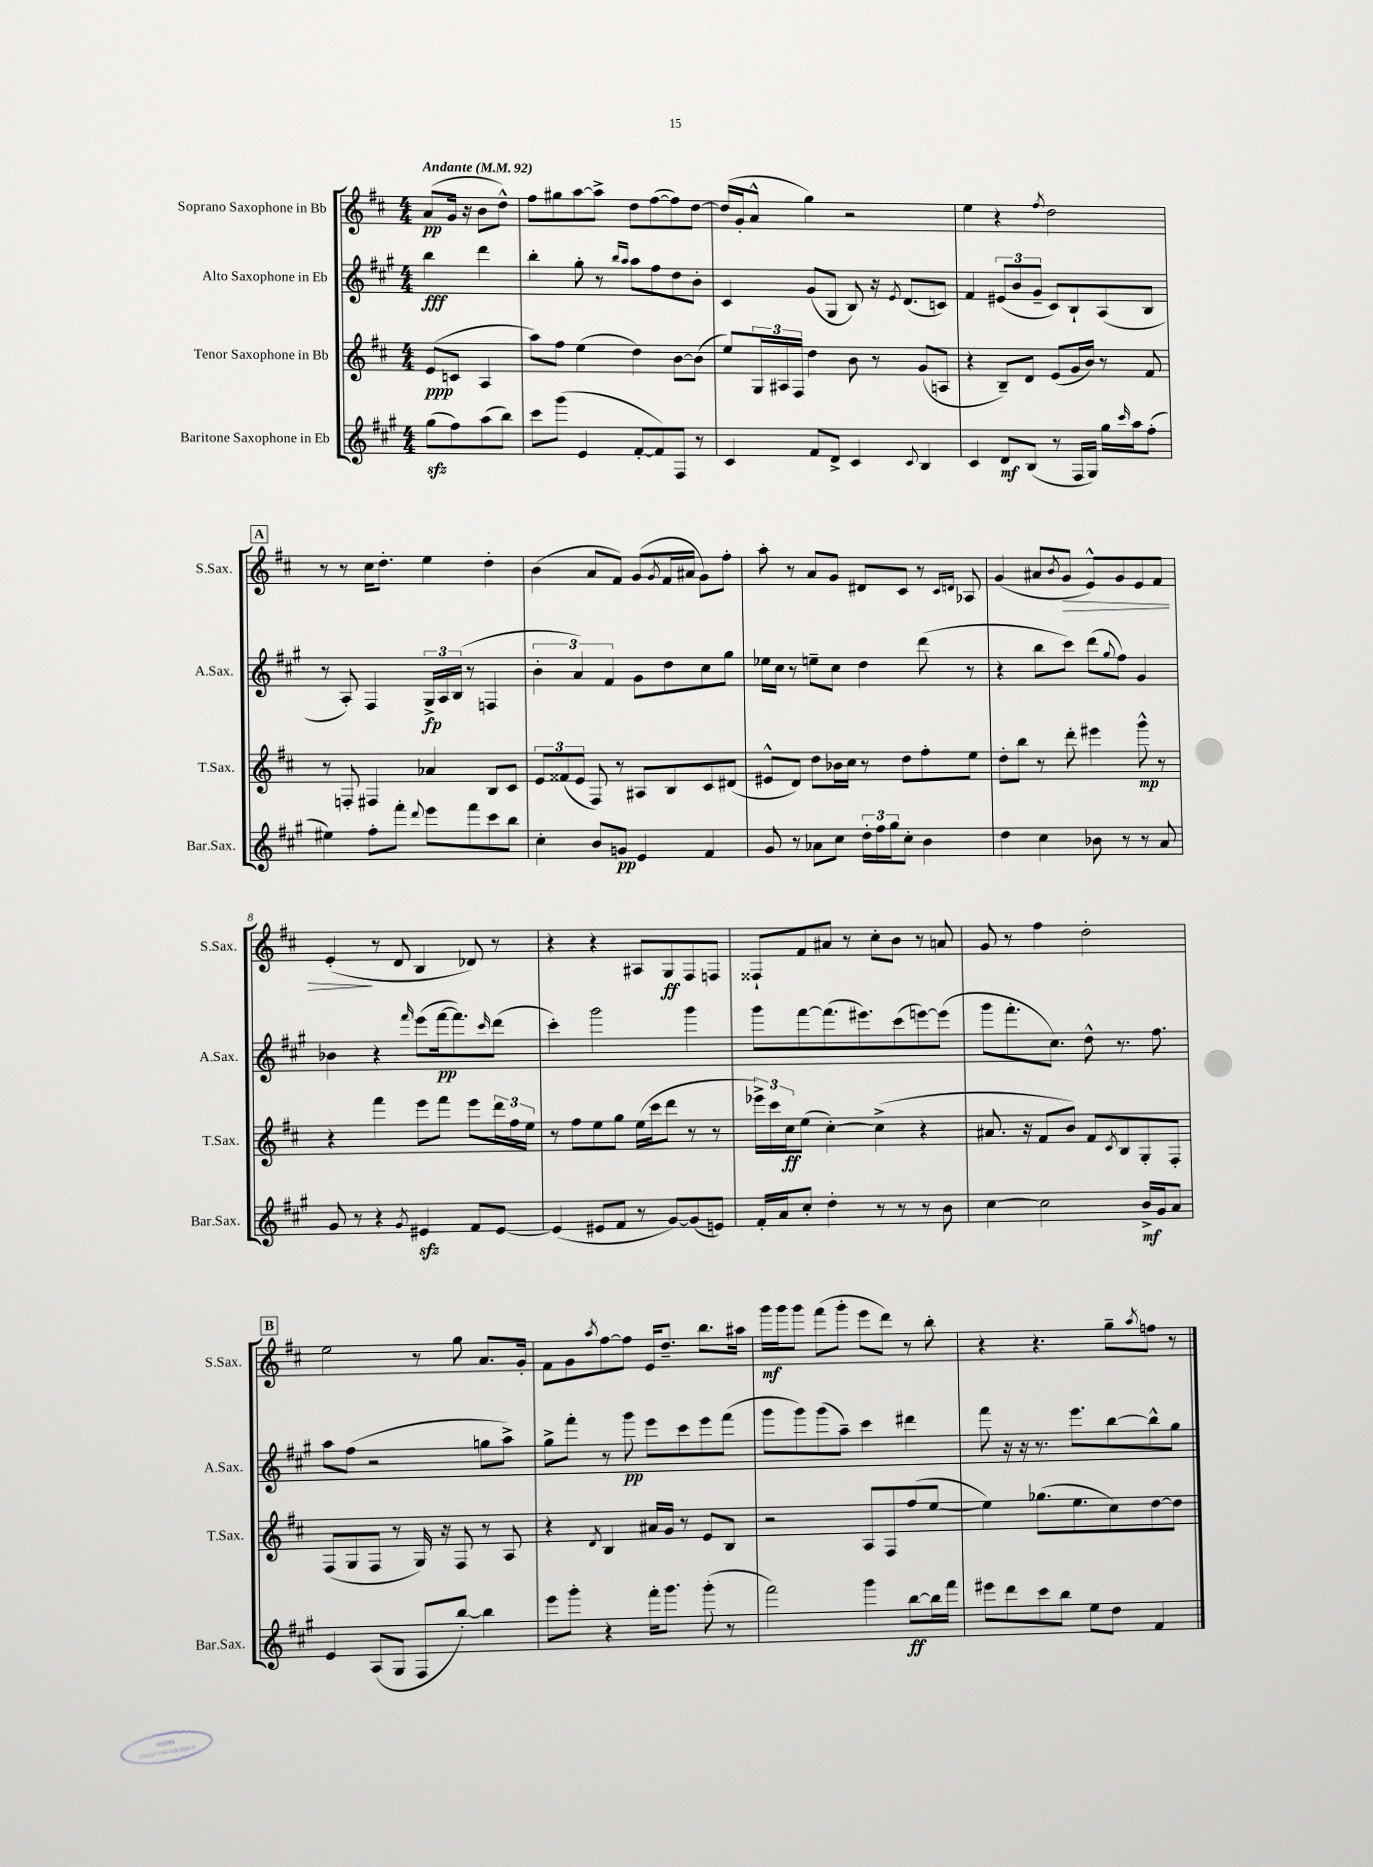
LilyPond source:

<<
\new StaffGroup <<
\new Staff = "s0" \with { instrumentName = "Soprano Saxophone in Bb" shortInstrumentName = "S.Sax." } {
    \clef treble \key d \major \numericTimeSignature \time 4/4 \partial 2 \tempo "Andante" 4 = 92
    a'8\pp( g'16 r16 b'8 d''8-^) |
    fis''8 gis''8 a''8~ a''8-> d''8 fis''8~( fis''8) d''8~ |
    d''16( g'16-. a'8-^ g''4) r2 |
    e''4 r4 \acciaccatura { fis''8 } d''2 |
    \mark \markup { \box "A" } r8 r8 cis''16 d''8.-. e''4 d''4-. |
    b'4( a'8 fis'8) g'8( \acciaccatura { g'8 } fis'16 ais'16 g'8) fis''8-. |
    a''8-. r8 a'8 g'8 dis'8 cis'8 r8 \grace { cis'16 d'16 } aes8 |
    g'4( ais'8 \acciaccatura { b'8 } g'8\> e'8-^) g'8 e'8 fis'8 |
    e'4-.\!( r8 d'8 b4 des'8) r8 |
    r4 r4 ais8 g8\ff fis8 f8 |
    fisis8-! fis'8 ais'8 r8 cis''8-. b'8 r8 a'8 |
    g'8 r8 fis''4 d''2-. |
    \mark \markup { \box "B" } e''2 r8 g''8 a'8. g'16-. |
    fis'8 g'8 \acciaccatura { a''8 } fis''8~ fis''8 e'16 d''8.-- b''8. ais''16 |
    g'''16\mf g'''16 g'''8 fis'''8( g'''8-. e'''8 d'''8) r8 b''8-. |
    r4 r4. g''8-- \acciaccatura { a''8 } f''8 r8 \bar "|." |
}
\new Staff = "s1" \with { instrumentName = "Alto Saxophone in Eb" shortInstrumentName = "A.Sax." } {
    \clef treble \key a \major \numericTimeSignature \time 4/4 \partial 2
    b''4\fff d'''4 |
    b''4-. gis''8-. r8 \grace { b''16 a''16 } a''8 fis''8 d''8 b'8-. |
    cis'4 gis'8( gis8 b8) r16 \acciaccatura { e'8 } d'8.( c'8) |
    fis'4 \tuplet 3/2 { eis'8( b'8 gis'8-- } cis'8) b8-! a8( b8 |
    \mark \markup { \box "A" } r8 a8-.) fis4 \tuplet 3/2 { gis16->\fp a16 b16( } r8 f4 |
    \tuplet 3/2 { b'4-. a'4) fis'4 } gis'8 d''8 cis''8 gis''8 |
    ees''16 cis''16 r8 e''8-- cis''8 d''4 d'''8( r8 |
    r4 b''8 cis'''8) d'''8( \appoggiatura { gis''8 } fis''8) gis'4 |
    bes'4 r4 \grace { fis'''16 } e'''8( fis'''16~\pp fis'''8.) \grace { cis'''16 } d'''8( |
    cis'''4-.) gis'''2 gis'''4 |
    gis'''8 fis'''8~ fis'''8.( eis'''8.) cis'''8( e'''8~) e'''8( |
    gis'''8 fis'''8.-. cis''8.) d''8-^ r8. fis''8. |
    \mark \markup { \box "B" } a''8 fis''8( r2 g''8 a''8->) |
    gis''8-> fis'''8-. r8 gis'''8\pp e'''8 cis'''8 e'''8 fis'''8( |
    gis'''8 gis'''8) gis'''8( a''8--) cis'''4 dis'''4 |
    fis'''8 r16 r16 r8. e'''8. b''8~ b''8-^ gis''8 \bar "|." |
}
\new Staff = "s2" \with { instrumentName = "Tenor Saxophone in Bb" shortInstrumentName = "T.Sax." } {
    \clef treble \key d \major \numericTimeSignature \time 4/4 \partial 2
    e'8\ppp( c'8 a4 |
    a''8) fis''8 e''4( d''4) b'8~ b'8( |
    e''8) \tuplet 3/2 { g16 ais16 fis16 } d''4 b'8 r8 g'8( a8 |
    r4 b8--) d'8 e'8( g'16 b'16) r8 fis'8 |
    \mark \markup { \box "A" } r8 f8-. fis4 aes'4 b8 cis'8 |
    \tuplet 3/2 { e'8 fisis'8( e'8 } fis8) r8 ais8 b8 cis'8 dis'8( |
    eis'8-^ d'8) d''8 bes'16 cis''16 r8 d''8 fis''8-. e''8 |
    d''8-. b''8 r8 d'''8-. eis'''4 g'''8-^\mp r8 |
    r4 fis'''4 e'''8 fis'''8 e'''8 \tuplet 3/2 { d'''16 fis''16 e''16 } |
    r8 fis''8 e''8 g''8 e''16( cis'''16 d'''8 r8 r8 |
    \tuplet 3/2 { ees'''16->) cis'''16 cis''16\ff } e''8( cis''4~-.) cis''4->( r4 |
    ais'8. r16 fis'8 b'8) fis'8 \acciaccatura { cis'8 } b8 g8-. fis8-. |
    \mark \markup { \box "B" } fis8( g8 fis8 r8 g16) r16 fis8 r8 a8 |
    r4 \acciaccatura { d'8 } b4 ais'16 g'16 r8 e'8 b8 |
    r2 a8 fis8 fis''8( e''8~ |
    e''4) ges''8.( e''8. cis''8) d''8~ d''8 \bar "|." |
}
\new Staff = "s3" \with { instrumentName = "Baritone Saxophone in Eb" shortInstrumentName = "Bar.Sax." } {
    \clef treble \key a \major \numericTimeSignature \time 4/4 \partial 2
    gis''8\sfz( fis''8) a''8( b''8) |
    cis'''8 gis'''8( e'4 fis'8~-. fis'8) fis8 r8 |
    cis'4 fis'8 d'8-> cis'4 \appoggiatura { cis'8 } b4 |
    cis'4 d'8\mf b8( r8 fis16 gis16) gis''16 \grace { cis'''16 } a''16 fis''8-.( |
    \mark \markup { \box "A" } eis''4) fis''8-. fis'''8-. \appoggiatura { d'''8 } e'''8 fis'''8 cis'''8 b''8 |
    cis''4-. b'8 g'8\pp e'4 fis'4 |
    gis'8 r8 aes'8 cis''8 \tuplet 3/2 { d''16-. fis''16 gis''16 } cis''8-. b'4 |
    d''4 cis''4 bes'8 r8 r8 a'8 |
    gis'8 r8 r4 \acciaccatura { gis'8 } eis'4\sfz fis'8 eis'8~ |
    eis'4( eis'8 fis'8 r8 gis'8~) gis'8( e'8) |
    fis'16-. a'16 cis''8-. d''4-. r8 r8 r8 b'8 |
    cis''4~ cis''2 b'16->\mf gis'16 a'8 |
    \mark \markup { \box "B" } e'4 a8( gis8 fis8 b''8~-.) b''4 |
    e'''8 gis'''8-. r4 fis'''16-. gis'''8. gis'''8-.( r8 |
    fis'''2) gis'''4 b''8~\ff b''16 fis'''16 |
    eis'''8 d'''8 cis'''8 b''8 e''8 d''8 fis'4 \bar "|." |
}
>>
>>
